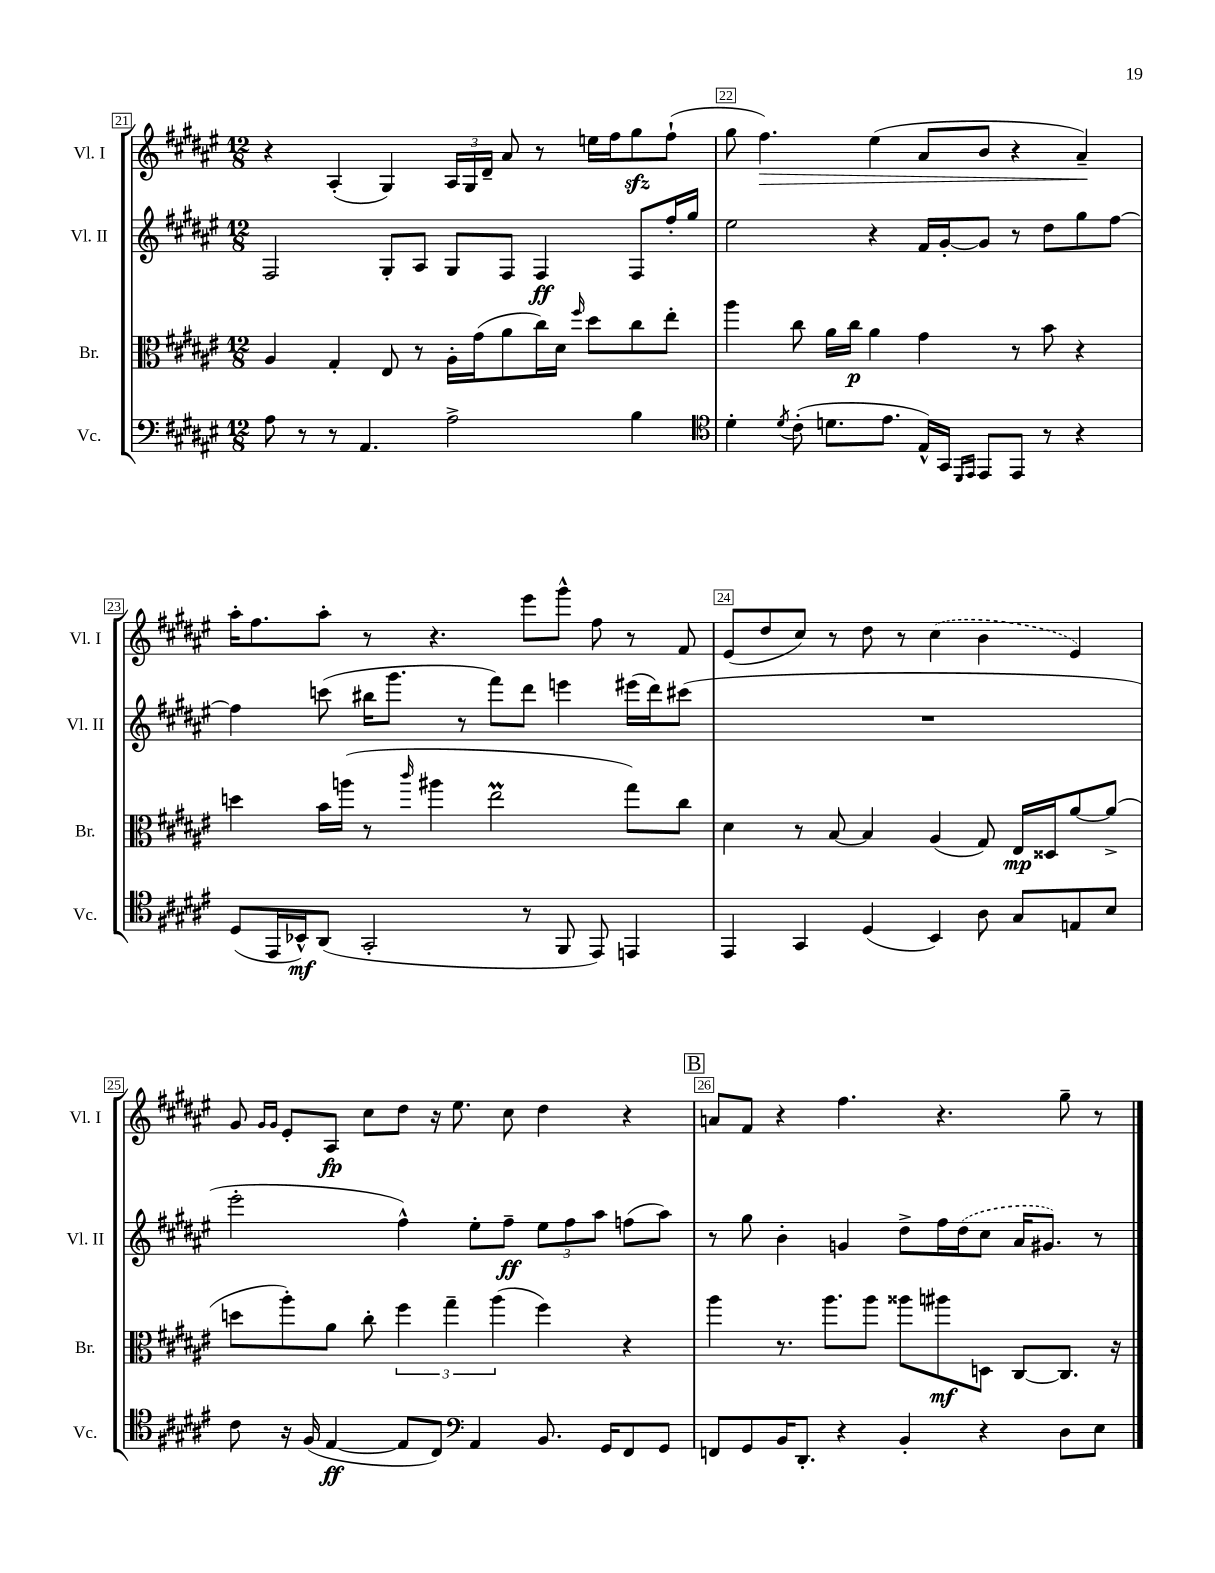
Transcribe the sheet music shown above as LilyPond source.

<<
\new StaffGroup <<
\new Staff = "s0" \with { instrumentName = "Vl. I" shortInstrumentName = "Vl. I" } {
    \clef treble \key fis \major \numericTimeSignature \time 12/8
    \autoBeamOff r4 ais4-.( gis4) \tuplet 3/2 { ais16[ gis16 dis'16]-- } ais'8 r8 e''16[ fis''16 gis''8\sfz fis''8]-!( |
    gis''8 fis''4.\>) eis''4( ais'8[ b'8] r4 ais'4--\!) |
    ais''16[-. fis''8. ais''8]-. r8 r4. eis'''8[ gis'''8]-^ fis''8 r8 fis'8 |
    eis'8[( dis''8 cis''8]) r8 dis''8 r8 \once \slurDashed cis''4( b'4 eis'4) |
    gis'8 \grace { gis'16[ gis'16] } eis'8[-. ais8]\fp cis''8[ dis''8] r16 eis''8. cis''8 dis''4 r4 |
    \mark \markup { \box "B" } a'8[ fis'8] r4 fis''4. r4. gis''8-- r8 \bar "|." |
}
\new Staff = "s1" \with { instrumentName = "Vl. II" shortInstrumentName = "Vl. II" } {
    \clef treble \key fis \major \numericTimeSignature \time 12/8
    \autoBeamOff fis2 gis8[-. ais8] gis8[ fis8] fis4\ff fis8[ fis''16-. gis''16] |
    eis''2 r4 fis'16[ gis'16~-. gis'8] r8 dis''8[ gis''8 fis''8]~ |
    fis''4 c'''8( bis''16[ gis'''8.] r8 fis'''8[) dis'''8] e'''4 eis'''16[( dis'''16) cis'''8]( |
    R1. |
    eis'''2-. fis''4-^) eis''8[-. fis''8]--\ff \tuplet 3/2 { eis''8[ fis''8 ais''8] } f''8[( ais''8]) |
    \mark \markup { \box "B" } r8 gis''8 b'4-. g'4 dis''8[-> fis''16 \once \slurDashed dis''16( cis''8] ais'16[ gis'8.]) r8 \bar "|." |
}
\new Staff = "s2" \with { instrumentName = "Br." shortInstrumentName = "Br." } {
    \clef alto \key fis \major \numericTimeSignature \time 12/8
    \autoBeamOff ais4 gis4-. eis8 r8 ais16[-. gis'16( ais'8 cis''16) dis'16] \grace { fis''16 } dis''8[ cis''8 eis''8]-. |
    ais''4 cis''8 ais'16[ cis''16]\p ais'4 gis'4 r8 b'8 r4 |
    d''4 b'16[ a''16]( r8 \grace { cis'''16 } ais''4 eis''2\prall gis''8[) cis''8] |
    dis'4 r8 b8~ b4 ais4( gis8) eis16[\mp disis16 ais'8~ ais'8]->( |
    d''8[ ais''8-.) ais'8] cis''8-. \tuplet 3/2 { fis''4 gis''4-- ais''4( } fis''4) r4 |
    \mark \markup { \box "B" } ais''4 r8. ais''8.[ ais''8] aisis''8[ ais''8\mf d8] cis8[~ cis8.] r16 \bar "|." |
}
\new Staff = "s3" \with { instrumentName = "Vc." shortInstrumentName = "Vc." } {
    \clef bass \key fis \major \numericTimeSignature \time 12/8
    \autoBeamOff ais8 r8 r8 ais,4. ais2-> b4 |
    \clef tenor dis'4-. \acciaccatura { dis'8 } cis'8-.( d'8.[ eis'8.] eis16[-^) gis,16] \grace { dis,16[ eis,16] } eis,8[ eis,8] r8 r4 |
    dis8[( eis,16 bes,16-^\mf) ais,8]( gis,2-. r8 fis,8 eis,8) e,4 |
    eis,4 gis,4 dis4( b,4) ais8 gis8[ e8 b8] |
    cis'8 r16 fis16( eis4~\ff eis8[ cis8]) \clef bass ais,4 b,8. gis,16[ fis,8 gis,8] |
    \mark \markup { \box "B" } f,8[ gis,8 b,16 dis,8.]-. r4 b,4-. r4 dis8[ eis8] \bar "|." |
}
>>
>>
\layout { \context { \Score currentBarNumber = #21 \override BarNumber.break-visibility = ##(#f #t #t) barNumberVisibility = #all-bar-numbers-visible \override BarNumber.stencil = #(make-stencil-boxer 0.1 0.3 ly:text-interface::print) } }
